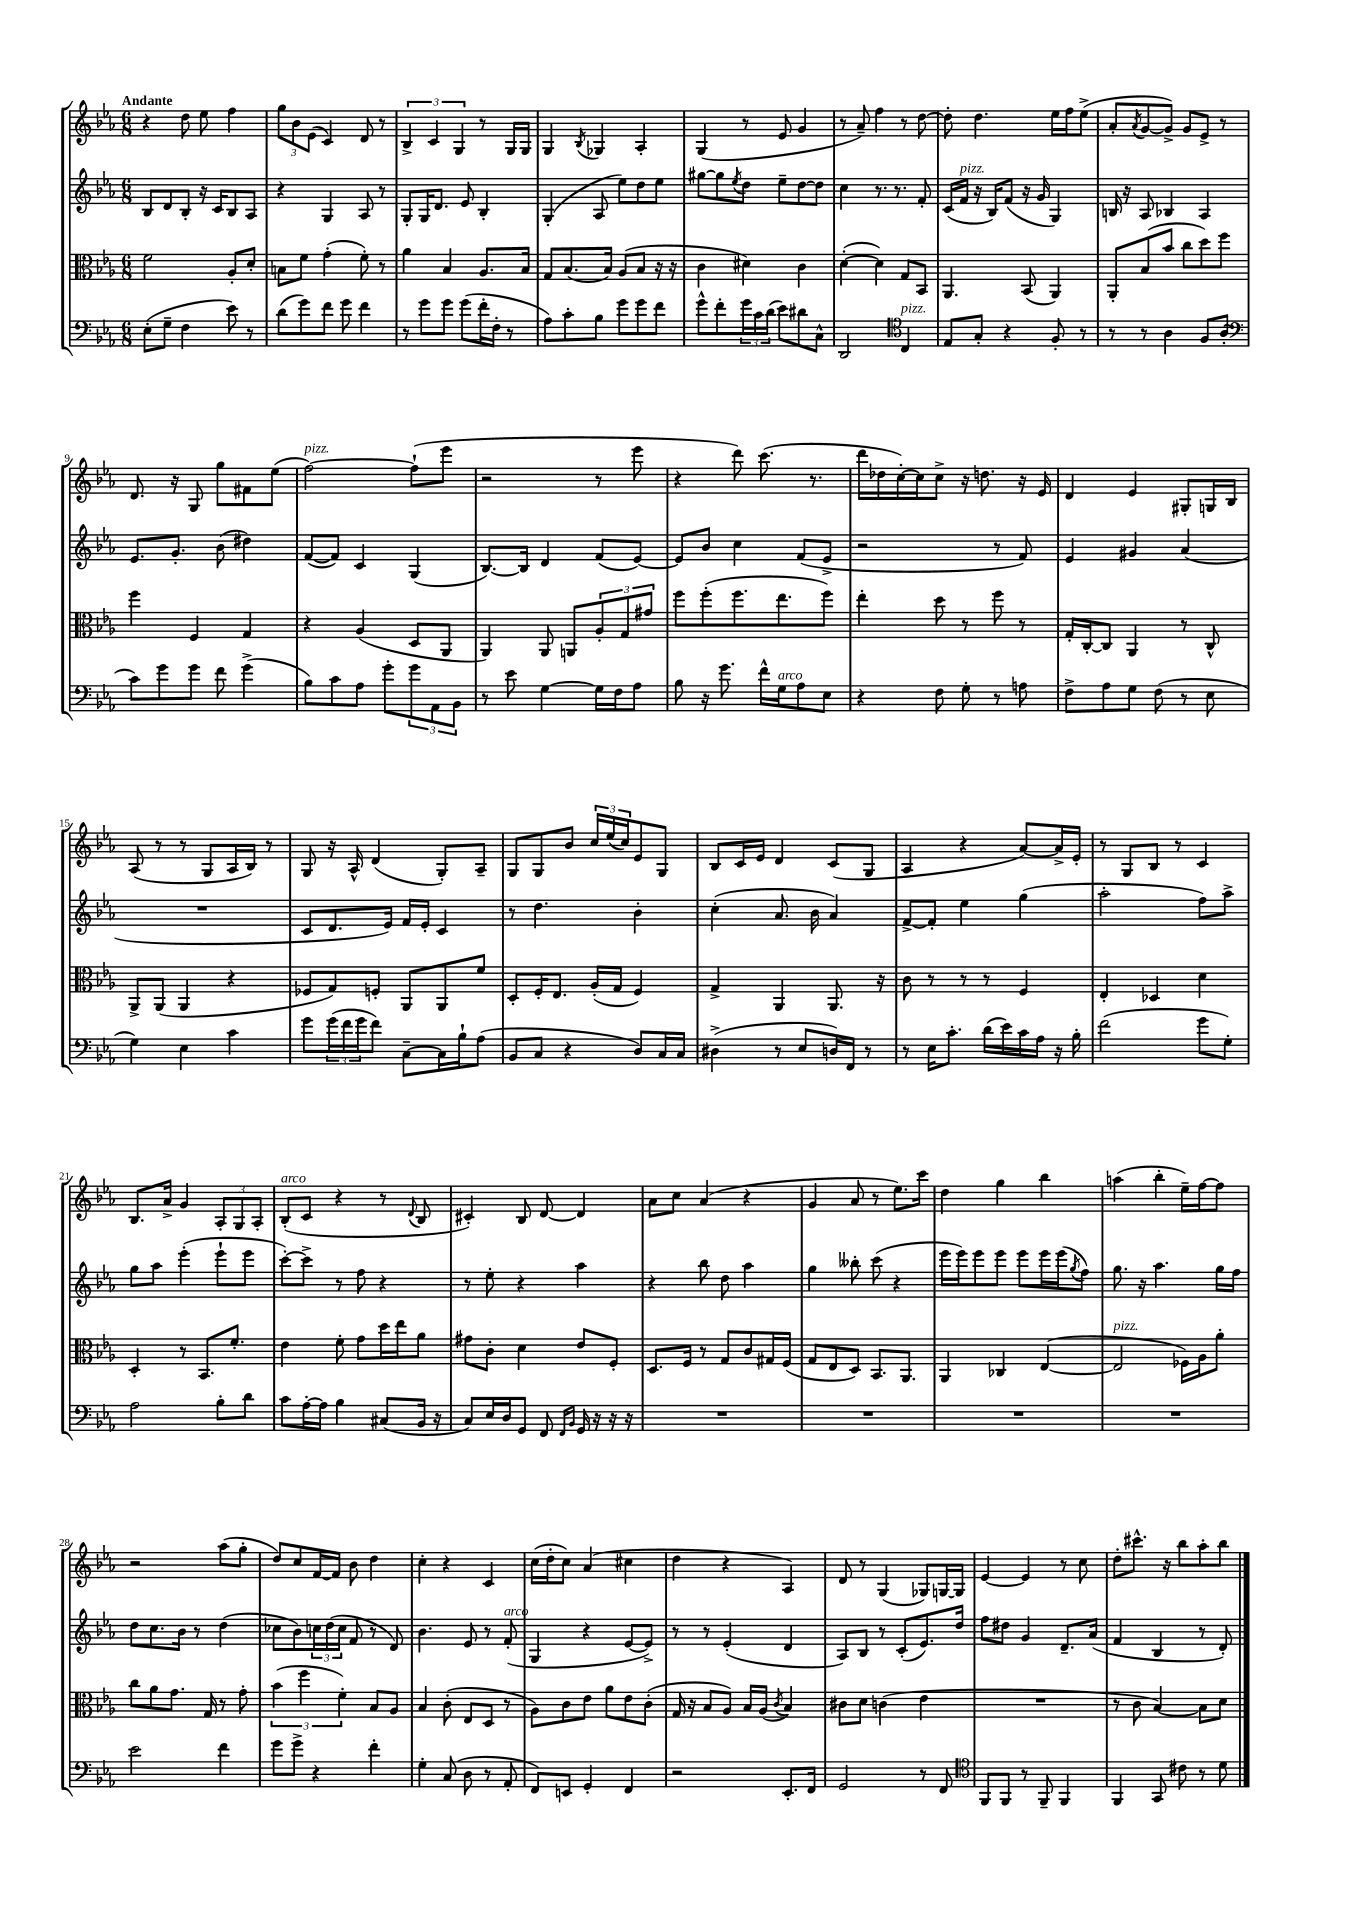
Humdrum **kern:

**kern	**kern	**kern	**kern
*staff4	*staff3	*staff2	*staff1
*clefF4	*clefC3	*clefG2	*clefG2
*k[b-e-a-]	*k[b-e-a-]	*k[b-e-a-]	*k[b-e-a-]
*M6/8	*M6/8	*M6/8	*M6/8
(8E-'\L	2f\	8B-/L	4r
8G~\J	.	8d/	.
4F\	.	8B-'/J	8dd\
.	.	16r	8ee-\
.	.	16c/LK	.
8e-\)	8A-'/L	8B-/	4ff\
8r	8d'/J	8A-/J	.
=	=	=	=
(8d\L	8B\L	4r	12gg\L
.	.	.	12b-\
8g\)	8f\J	.	.
.	.	.	(12e-\J
8f\J	(4g'\	4G/	4c/)
8g\	.	.	.
4f\	8f'\)	8A-/	8d/
.	8r	8r	8r
=	=	=	=
8r	4a-\	8G'/L	6B-^/
8g\L	.	16G/K	.
.	.	.	6c/
.	.	8.d/J	.
8g\J	4B-/	.	.
.	.	.	6G/
(8g\L	.	8e-/	.
16f'\L	8.A-/L	4B-'/	8r
16F'\JJ	.	.	.
8r	.	.	16G/LL
.	16B-/Jk	.	16G/JJ
=	=	=	=
8A-\L)	8G/L	(4G'/	4G/
8c'\	(8.B-/	.	.
.	.	.	8qB-/
8B-\J	.	8A-/	4G-/
.	16B-/Jk)	.	.
8g\L	(8A-/L	8ee-\L)	.
8g\	8B-/J	8dd\	4A-'/
8f\J	16r	8ee-\J	.
.	16r	.	.
=	=	=	=
8g^^\L	4c\	[8gg#\L	(4G/
8f'\	.	8gg#\]	.
.	.	8qee-/	.
24g\L	4d#\)	8dd\J	8r
24c\	.	.	.
(24d\JJ	.	.	.
8e-\L)	.	8ee-~\L	8e-/
8d#\	4c\	[8dd\	4g/
8C^^\J	.	8dd\]J	.
=	=	=	=
2DD/	([4d'\	4cc\	8r
.	.	.	8a-~/)
.	4d\])	8.r	4ff\
.	.	8.r	.
*clefC4	*	*	*
4C/	8G/L	.	8r
.	8BB-/J	8f'/	[8dd\
=	=	=	=
8E-/L	4.AA-/	(16c/LL	8dd'\]
.	.	16f/JJ	.
8G'/J	.	16r	4.dd\
.	.	16B-/LK)	.
4r	.	(8f/J	.
.	(8BB-/	16r	.
.	.	16g/	.
8F'/	4AA-/)	4G/)	16ee-\LL
.	.	.	16ff\J
8r	.	.	(8ee-^\J
=	=	=	=
8r	8AA-'/L	16B/	8a-'/L
.	.	16r	.
.	.	.	8qa-/
8r	(8B-/	8A-/	[8g/
4A-\	8b-/J	4B-/	8g^/]J)
.	8cc\L	.	8g/L
8F/L	8dd\)	4A-/	8e-^/J
(8A-'/J	8ff\J	.	8r
=	=	=	=
*clefF4	*	*	*
8c\L)	4ff\	8.e-/L	8.d/
8g\	.	.	.
.	.	8.g'/J	16r
8g\J	4F/	.	8G/
8f\	.	(8b-\	8gg\L
(4g^\	4G/	4dd#\)	8f#\
.	.	.	(8ee-\J
=	=	=	=
8B-\L)	4r	([8f/L	[2ff\)
8c\	.	8f/]J)	.
8A-\J	(4A-/	4c/	.
8g'\L	.	.	.
12g\	8D/L	(4G/	(8ff`\]L
12AA-\	.	.	.
.	8AA-/J	.	8eee-\J
12BB-\J	.	.	.
=	=	=	=
8r	4AA-/)	[8.B-/L)	2r
8e-\	.	.	.
.	.	16B-/]Jk	.
[4G\	8AA-/	4d/	.
.	8AA/L	.	.
16G\]LL	12A-'/	(8f/L	8r
16F\J	.	.	.
.	12G/	.	.
8A-\J	.	[8e-/J)	8eee-\
.	12g#/J	.	.
=	=	=	=
8B-\	8ff\L	8e-/]L	4r
16r	(8ff'\	8b-/J	.
8.g\	.	.	.
.	8.ff\	4cc\	8ddd\)
16f^^\LL	.	.	(8.ccc\
16G\J	8.ee-\	.	.
8A-\	.	(8f/L	.
.	.	.	8.r
8E-\J	8ff\J)	8e-^/J	.
=	=	=	=
4r	4ee-'\	2r	16ddd\LL
.	.	.	16dd-\
.	.	.	[16cc'\)
.	.	.	16cc\]J
8F\	8dd\	.	8cc^\J
8G'\	8r	.	16r
.	.	.	8.dd\
8r	8ff\	8r	.
8A\	8r	8f/)	16r
.	.	.	16e-/
=	=	=	=
8F^\L	16G'/LL	4e-/	4d/
.	[16C'/J	.	.
8A-\	8C/]J	.	.
8G\J	4AA-/	4g#/	4e-/
(8F\	.	.	.
8r	8r	(4a-/	8G#'/L
8E-\	8C^^/	.	16G/L
.	.	.	16B-/JJ
=	=	=	=
4G\)	8AA-^/L	2.r	(8A-/
.	(8AA-/J	.	8r
4E-\	4AA-/	.	8r
.	.	.	8G/L
4c\	4r	.	16A-/L
.	.	.	16B-/JJ)
.	.	.	8r
=	=	=	=
8g\L	8F-/L	8c/L	8G/
(24g\L	8G/)	8.d/	16r
24f\	.	.	.
.	.	.	16A-^^/
24g\J	.	.	.
8f\J)	8F'/J	.	(4d/
.	.	16e-/Jk)	.
[8C~\L	8AA-/L	16f/LL	.
.	.	16e-'/JJ	.
16C\]L	8AA-/	4c/	8G'/L)
16B-`\J	.	.	.
(8A-\J	8f/J	.	8A-~/J
=	=	=	=
8BB-/L	8D'/L	8r	8G/L
8C/J	16F'/K	4.dd\	8G/
.	8.E-/J	.	.
4r	.	.	8b-/J
.	(16A-'/LL	.	24cc/LL
.	.	.	(24ee-/
.	16G/JJ	.	.
.	.	.	24cc/J)
8D/L)	4F/)	4b-'\	8e-/
16C/L	.	.	8G/J
16C/JJ	.	.	.
=	=	=	=
(4D#^\	4G^/	(4cc'\	8B-/L
.	.	.	16c/L
.	.	.	16e-/JJ
8r	4AA-/	8.a-/	4d/
8E-/L	.	.	.
.	.	16b-\	.
16D/L)	8.AA-/	4a-/)	(8c/L
16FF/JJ	.	.	.
8r	.	.	8G/J
.	16r	.	.
=	=	=	=
8r	8c\	[8f^/L	4A-/
16E-\LK	8r	8f'/]J	.
8.c'\J	.	.	.
.	8r	4ee-\	4r
(16d\LL	8r	.	.
16e-\)	.	.	.
16c\	4F/	(4gg\	[8a-/L)
16A-\JJ	.	.	.
16r	.	.	16a-^/]L
16B-'\	.	.	16e-'/JJ
=	=	=	=
(2f\	4E-'/	2aa-'\	8r
.	.	.	8G/L
.	4D-/	.	8B-/J
.	.	.	8r
8g\L	4d\	8ff\L)	4c/
8G'\J)	.	8aa-^\J	.
=	=	=	=
2A-\	4D'/	8gg\L	8.B-/L
.	.	8aa-\J	.
.	.	.	16a-^/Jk
.	8r	(4eee-'\	4g/
.	8.BB-/L	.	.
8B-'\L	.	8eee-`\L	12A-'/L
.	8.f'/J	.	.
.	.	.	12G/
8d\J	.	8eee-\J	.
.	.	.	12A-'/J
=	=	=	=
8c\L	4e-\	[8ccc'\L)	(8B-'/L
[16A-'\L	.	8ccc^\]J	8c/J
16A-\]JJ	.	.	.
4B-\	8f'\	8r	4r
.	8g\L	8ff\	.
(8C#/L	16dd\L	4r	8r
.	16ee-\J	.	.
.	.	.	8qqd/
16BB-/Jk	8a-\J	.	8B-/
16r	.	.	.
=	=	=	=
8C/L)	8g#\L	8r	4c#'/)
16E-/L	8c'\J	8ee-'\	.
16D/J	.	.	.
8GG/J	4d\	4r	8B-/
8FF/	.	.	[8d/
16qqFF/LL	.	.	.
16qqBB-/JJ	.	.	.
16GG/	8e-/L	4aa-\	4d/]
16r	.	.	.
16r	8F'/J	.	.
16r	.	.	.
=	=	=	=
2.r	8.D/L	4r	8a-\L
.	.	.	8cc\J
.	16F/Jk	.	.
.	8r	8bb-\	(4a-/
.	8G/L	8dd\	.
.	8c/	4aa-\	4r
.	16G#/L	.	.
.	(16F/JJ	.	.
=	=	=	=
2.r	8G/L	4gg\	4g/
.	8E-/	.	.
.	8D/J)	8bb--'\	8a-/
.	8.BB-/L	(8ccc\	8r
.	.	4r	8.ee-\L)
.	8.AA-/J	.	.
.	.	.	16ccc\Jk
=	=	=	=
2.r	4AA-/	16eee-\LL	4dd\
.	.	16eee-\J)	.
.	.	8eee-\	.
.	4C-/	8eee-\J	4gg\
.	.	8eee-\L	.
.	([4E-/	16eee-\L	4bb-\
.	.	(16eee-\J	.
.	.	8qgg/	.
.	.	8ff\J)	.
=	=	=	=
2.r	2E-/]	8.gg\	(4aa\
.	.	16r	.
.	.	4.aa-\	4bb-'\
.	16F-\LL)	.	16ee-~\LL)
.	16A-\J	.	[16ff\J
.	8a-'\J	16gg\LL	8ff\]J
.	.	16ff\JJ	.
=	=	=	=
2e-\	8cc\L	8dd\L	2r
.	8a-\	8.cc\	.
.	8.g\J	.	.
.	.	16b-\Jk	.
.	.	8r	.
.	16G/	.	.
4f\	8r	(4dd\	(8aa-\L
.	8g'\	.	8gg'\J
=	=	=	=
8g\L	(6b-\	8cc-\L	8dd/L)
8g^\J	.	8b-\)	8cc/
.	6ff\	.	.
4r	.	24cc\L	[16f/L
.	.	(24dd\	.
.	.	.	16f/]JJ
.	6f'\)	24cc\JJ	.
.	.	8f/	8b-\
4f'\	8B-/L	8r	4dd\
.	8A-/J	8d/)	.
=	=	=	=
4G'\	4B-/	4.b-\	4cc'\
(8C/	(8c'\	.	4r
8D\	8E-/L	8e-/	.
8r	8D/J	8r	4c/
8AA-'/	8r	(8f'/	.
=	=	=	=
8FF/L)	8A-\L)	4G/	(16cc\LL
.	.	.	16dd'\J
8EE/J	8c\	.	8cc\J)
4GG'/	8e-\J	4r	(4a-/
.	8a-\L	.	.
4FF/	8e-\	[8e-/L	4cc#\
.	(8c'\J	8e-^/]J)	.
=	=	=	=
2r	16G/	8r	4dd\
.	16r	.	.
.	8B-/L	8r	.
.	8A-/J)	(4e-'/	4r
.	16B-/LL	.	.
.	(16A-/JJ	.	.
.	8qc/	.	.
8.EE-'/L	4B-/)	4d/	4A-/)
16FF/Jk	.	.	.
=	=	=	=
2GG/	8c#\L	8A-/L)	8d/
.	8d\J	8B-/J	8r
.	(4c\	8r	(4G/
.	.	(8c'/L	.
8r	4e-\	8.e-/)	8G-/L)
8FF/	.	.	[16G/L
.	.	16dd/Jk	16G/]JJ
=	=	=	=
*clefC4	*	*	*
8FF/L	2.r	8ff\L	[4e-/
8FF/J	.	8dd#\J	.
8r	.	4g/	4e-/]
8FF~/	.	.	.
4FF/	.	8.d~/L	8r
.	.	.	8cc\
.	.	(16a-/Jk	.
=	=	=	=
4FF/	8r	4f/	8dd'\L
.	8c\	.	8.ccc#^^\J
8GG/	[4B-/)	4B-/	.
.	.	.	16r
8c#\	.	.	8bb-\L
8r	8B-\]L	8r	8aa-'\
8d\	8d\J	8d'/)	8bb-\J
==	==	==	==
*-	*-	*-	*-
